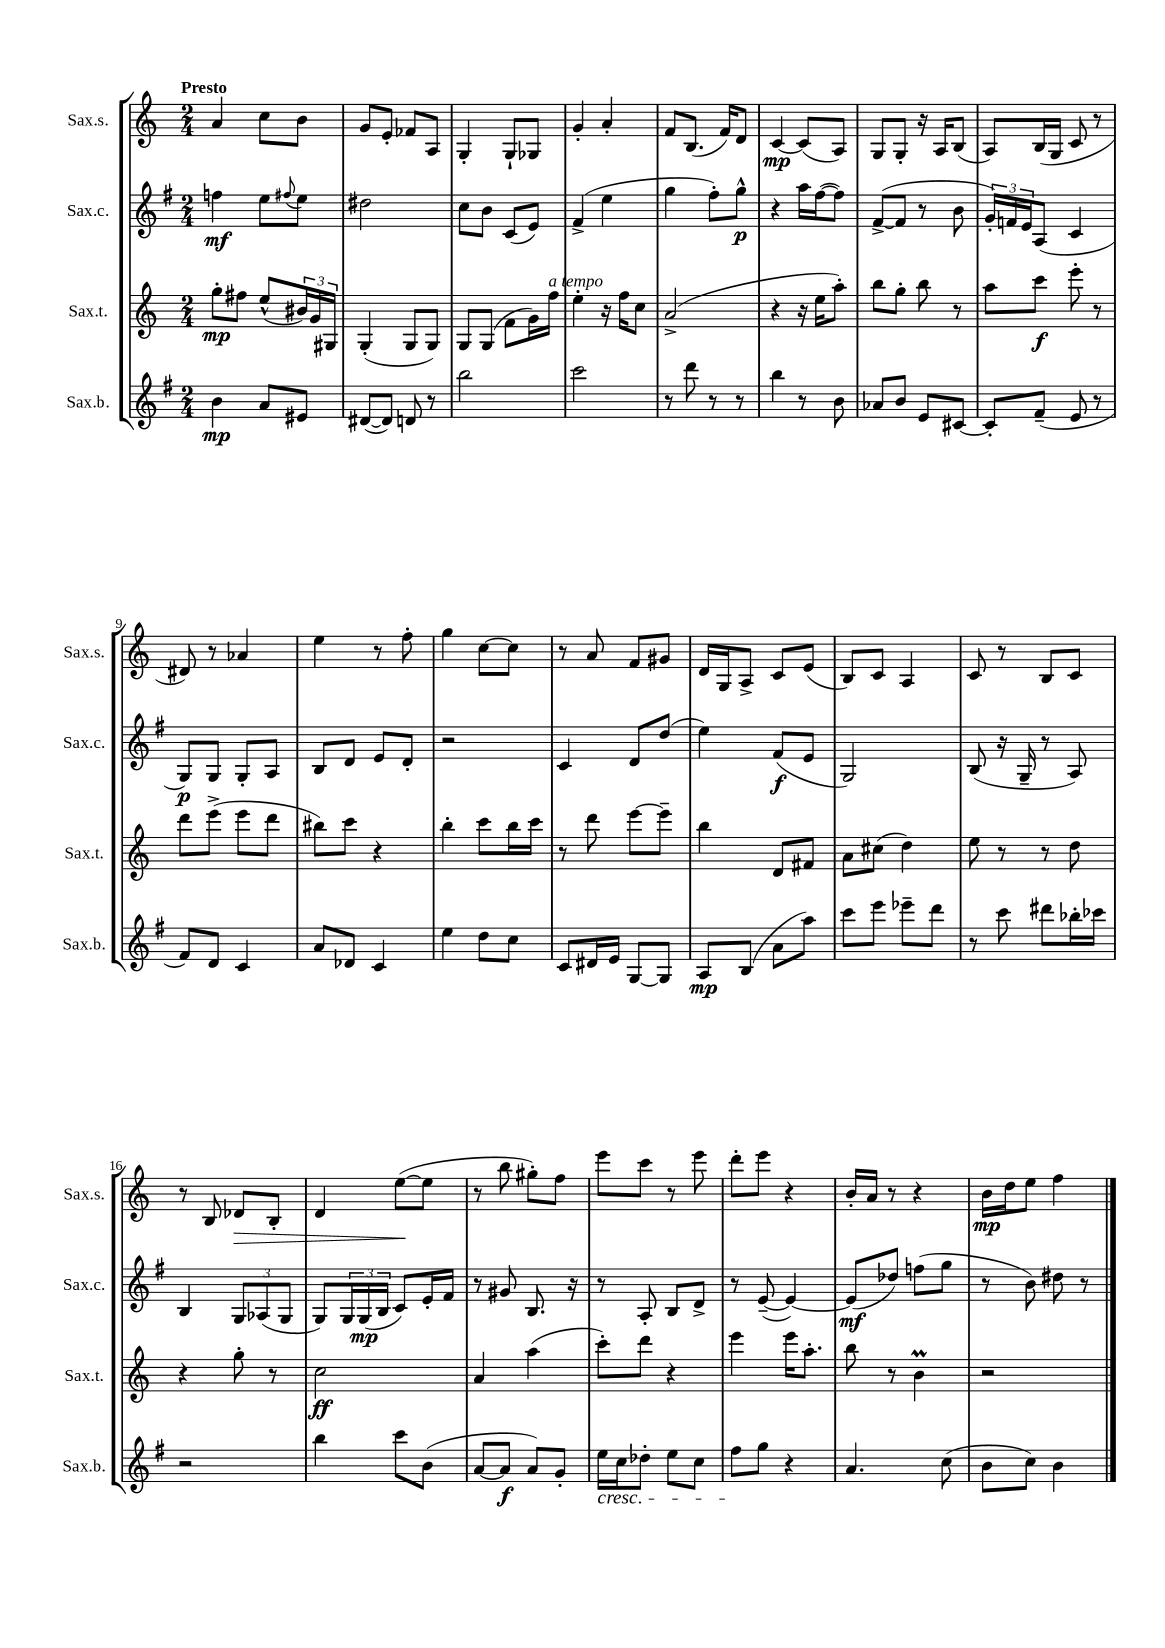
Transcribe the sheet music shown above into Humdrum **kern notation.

**kern	**dynam	**kern	**dynam	**kern	**dynam	**kern	**dynam
*part4	*part4	*part3	*part3	*part2	*part2	*part1	*part1
*staff4	*staff4	*staff3	*staff3	*staff2	*staff2	*staff1	*staff1
*I"Sax.b.	*	*I"Sax.t.	*	*I"Sax.c.	*	*I"Sax.s.	*
*I'Sax.b.	*	*I'Sax.t.	*	*I'Sax.c.	*	*I'Sax.s.	*
*clefG2	*	*clefG2	*	*clefG2	*	*clefG2	*
*k[f#]	*	*k[]	*	*k[f#]	*	*k[]	*
*M2/4	*	*M2/4	*	*M2/4	*	*M2/4	*
=1	=1	=1	=1	=1	=1	=1	=1
!	!	!	!	!	!	!LO:TX:a:B:t=Presto	!
4b\	mp	8gg'\L	mp	4ffn\	mf	4a/	.
.	.	8ff#X\J	.	.	.	.	.
8a/L	.	(8ee^^/L	.	8ee\L	.	8cc\L	.
.	.	.	.	8qqff#X/	.	.	.
8e#X/J	.	24b#X/L)	.	8ee\J	.	8b\J	.
.	.	24g/	.	.	.	.	.
.	.	24G#X/JJ	.	.	.	.	.
=2	=2	=2	=2	=2	=2	=2	=2
([8d#X/L	.	(4G'/	.	2dd#X\	.	8g/L	.
8d#/J])	.	.	.	.	.	8e'/J	.
8dn/	.	8G/L	.	.	.	8f-X/L	.
8r	.	8G/J)	.	.	.	8A/J	.
=3	=3	=3	=3	=3	=3	=3	=3
2bb\	.	8G/L	.	8cc\L	.	4G'/	.
.	.	(8G/J	.	8b\J	.	.	.
.	.	8f\L	.	(8c/L	.	8G`/L	.
.	.	16g\L)	.	8e/J)	.	8G-X/J	.
!	!	!LO:TX:a:i:t=a tempo	!	!	!	!	!
.	.	16ff\JJ	.	.	.	.	.
=4	=4	=4	=4	=4	=4	=4	=4
2ccc\	.	4ee'\	.	(4f#^/	.	4g'/	.
.	.	16r	.	4ee\	.	4a'/	.
.	.	16ff\KL	.	.	.	.	.
.	.	8cc\J	.	.	.	.	.
=5	=5	=5	=5	=5	=5	=5	=5
8r	.	(2a^/	.	4gg\	.	8f/L	.
8ddd\	.	.	.	.	.	(8.B/J	.
8r	.	.	.	8ff#'\L)	.	.	.
.	.	.	.	.	.	16f/KL)	.
8r	.	.	.	8gg^^\J	p	8d/J	.
=6	=6	=6	=6	=6	=6	=6	=6
4bb\	.	4r	.	4r	.	[4c/	mp
8r	.	16r	.	16aa\LL	.	(8c/L]	.
.	.	16ee\KL	.	([16ff#\J	.	.	.
8b\	.	8aa'\J)	.	8ff#\J])	.	8A/J)	.
=7	=7	=7	=7	=7	=7	=7	=7
8a-X/L	.	8bb\L	.	([8f#^/L	.	8G/L	.
8b/J	.	8gg'\J	.	8f#/J]	.	8G'/J	.
8e/L	.	8bb\	.	8r	.	16r	.
.	.	.	.	.	.	16A/KL	.
[8c#X/J	.	8r	.	8b\	.	(8B/J	.
=8	=8	=8	=8	=8	=8	=8	=8
8c#'/L]	.	8aa\L	.	24g'/LL)	.	8A/L)	.
.	.	.	.	24fn/	.	.	.
.	.	.	.	24e/J	.	.	.
(8f#~/J	.	8ccc\J	f	(8A/J	.	(16B/L	.
.	.	.	.	.	.	16G/JJ	.
8e/	.	8eee'\	.	4c/	.	8c/	.
8r	.	8r	.	.	.	8r	.
!!LO:LB:g=z
=9	=9	=9	=9	=9	=9	=9	=9
8f#/L)	.	8ddd\L	.	8G/L)	p	8d#X/)	.
8d/J	.	(8eee^\J	.	8G/J	.	8r	.
4c/	.	8eee\L	.	8G'/L	.	4a-X/	.
.	.	8ddd\J	.	8A/J	.	.	.
=10	=10	=10	=10	=10	=10	=10	=10
8a/L	.	8bb#X\L)	.	8B/L	.	4ee\	.
8d-X/J	.	8ccc\J	.	8d/J	.	.	.
4c/	.	4r	.	8e/L	.	8r	.
.	.	.	.	8d'/J	.	8ff'\	.
=11	=11	=11	=11	=11	=11	=11	=11
4ee\	.	4bb'\	.	2r	.	4gg\	.
8dd\L	.	8ccc\L	.	.	.	[8cc\L	.
8cc\J	.	16bb\L	.	.	.	8cc\J]	.
.	.	16ccc\JJ	.	.	.	.	.
=12	=12	=12	=12	=12	=12	=12	=12
8c/L	.	8r	.	4c/	.	8r	.
16d#X/L	.	8ddd\	.	.	.	8a/	.
16e/JJ	.	.	.	.	.	.	.
[8G/L	.	[8eee\L	.	8d/L	.	8f/L	.
8G/J]	.	8eee~\J]	.	(8dd/J	.	8g#X/J	.
=13	=13	=13	=13	=13	=13	=13	=13
8A/L	mp	4bb\	.	4ee\)	.	16d/LL	.
.	.	.	.	.	.	16G/J	.
(8B/J	.	.	.	.	.	8A^/J	.
8a\L	.	8d/L	.	(8f#/L	f	8c/L	.
8aa\J)	.	8f#X/J	.	8e/J	.	(8e/J	.
=14	=14	=14	=14	=14	=14	=14	=14
8ccc\L	.	8a\L	.	2G/)	.	8B/L)	.
8eee\J	.	(8cc#X\J	.	.	.	8c/J	.
8eee-X~\L	.	4dd\)	.	.	.	4A/	.
8ddd\J	.	.	.	.	.	.	.
=15	=15	=15	=15	=15	=15	=15	=15
8r	.	8ee\	.	(8B/	.	8c/	.
8ccc\	.	8r	.	16r	.	8r	.
.	.	.	.	16G~/	.	.	.
8ddd#X\L	.	8r	.	8r	.	8B/L	.
16bb-X'\L	.	8dd\	.	8A/)	.	8c/J	.
16ccc-X\JJ	.	.	.	.	.	.	.
!!LO:LB:g=z
=16	=16	=16	=16	=16	=16	=16	=16
2r	.	4r	.	4B/	.	8r	.
.	.	.	.	.	.	8B/	.
!	!	!	!	!	!	!	!LO:HP:b
.	.	8gg'\	.	12G/L	.	8d-X/L	>
.	.	.	.	(12A-X/	.	.	.
.	.	8r	.	.	.	8B'/J	.
.	.	.	.	12G/J	.	.	.
=17	=17	=17	=17	=17	=17	=17	=17
4bb\	.	2cc\	ff	8G/L)	.	4d/	.
.	.	.	.	24G/L	.	.	.
.	.	.	.	(24G/	mp	.	.
.	.	.	.	24B/JJ	.	.	.
8ccc\L	.	.	.	8c/L)	.	([8ee\L	.
(8b\J	.	.	.	16e'/L	.	8ee\J]	]
.	.	.	.	16f#/JJ	.	.	.
=18	=18	=18	=18	=18	=18	=18	=18
[8a/L	.	4a/	.	8r	.	8r	.
8a/J]	f	.	.	8g#X/	.	8bb\	.
8a/L)	.	(4aa\	.	8.B/	.	8gg#X'\L)	.
8g'/J	.	.	.	.	.	8ff\J	.
.	.	.	.	16r	.	.	.
=19	=19	=19	=19	=19	=19	=19	=19
!LO:TX:b:i:t=cresc.	!	!	!	!	!	!	!
16ee\LL	.	8ccc'\L)	.	8r	.	8eee\L	.
16cc\J	.	.	.	.	.	.	.
8dd-X'\J	.	8ddd\J	.	8A'/	.	8ccc\J	.
8ee\L	.	4r	.	8B/L	.	8r	.
8cc\J	.	.	.	8d^/J	.	8eee\	.
=20	=20	=20	=20	=20	=20	=20	=20
8ff#\L	.	4eee\	.	8r	.	8ddd'\L	.
8gg\J	.	.	.	([8e~/	.	8eee\J	.
4r	.	16eee\KL	.	4e/_)	.	4r	.
.	.	8.aa'\J	.	.	.	.	.
=21	=21	=21	=21	=21	=21	=21	=21
4.a/	.	8bb\	.	(8e/L]	mf	16b'/LL	.
.	.	.	.	.	.	16a/JJ	.
.	.	8r	.	8dd-X/J)	.	8r	.
.	.	4bm\	.	(8ffn\L	.	4r	.
(8cc\	.	.	.	8gg\J	.	.	.
=22	=22	=22	=22	=22	=22	=22	=22
8b\L	.	2r	.	8r	.	16b\LL	mp
.	.	.	.	.	.	16dd\J	.
8cc\J)	.	.	.	8b\)	.	8ee\J	.
4b\	.	.	.	8dd#X\	.	4ff\	.
.	.	.	.	8r	.	.	.
==	==	==	==	==	==	==	==
*-	*-	*-	*-	*-	*-	*-	*-
